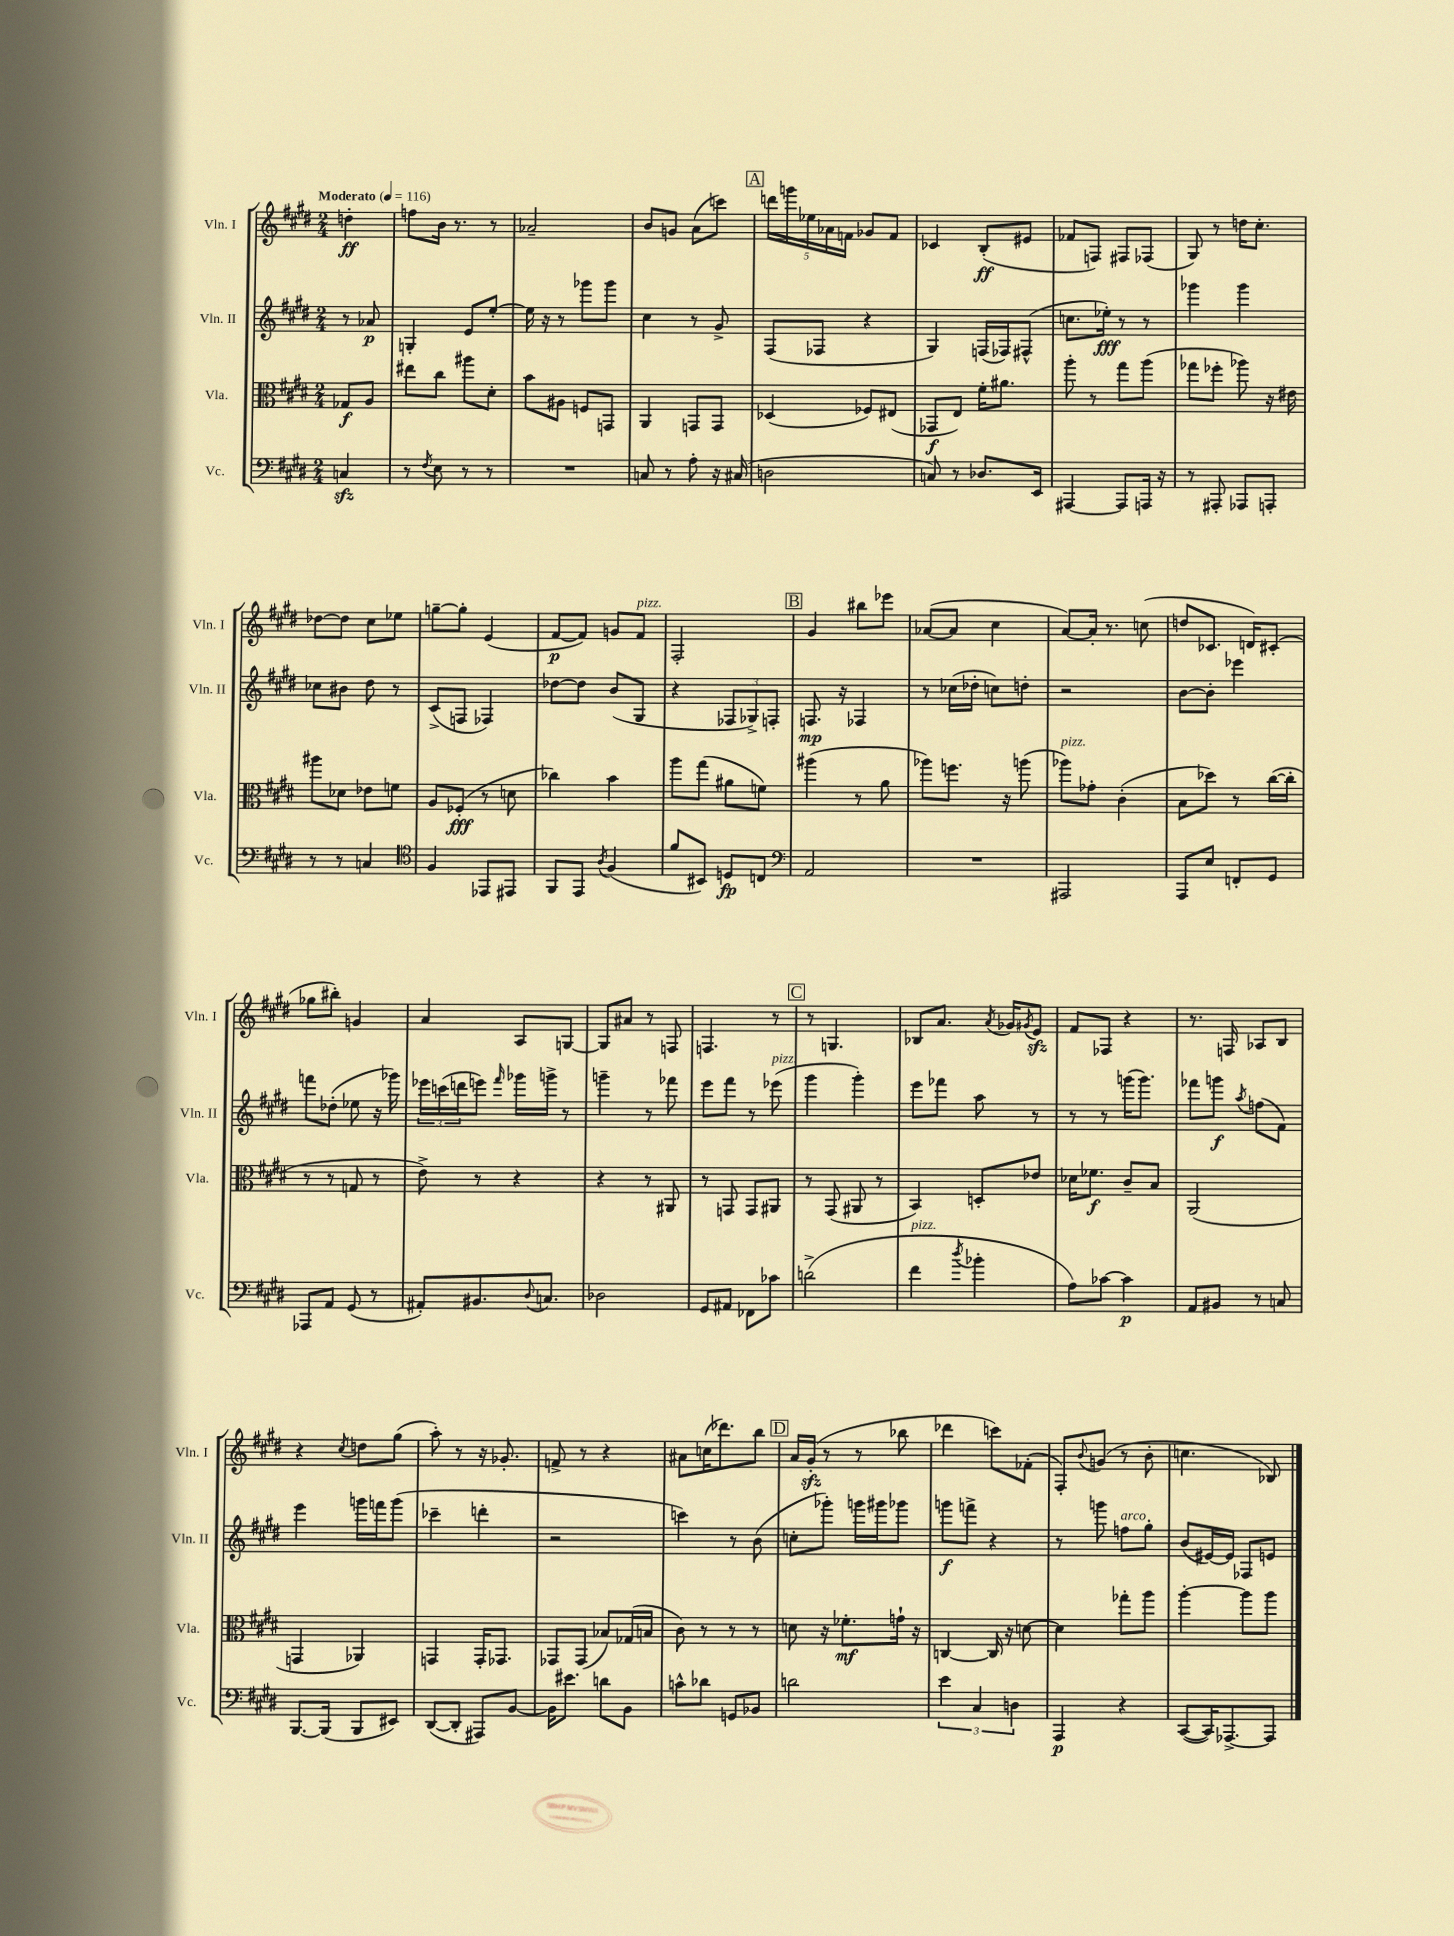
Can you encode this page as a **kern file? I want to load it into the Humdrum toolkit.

**kern	**dynam	**kern	**dynam	**kern	**dynam	**kern	**dynam
*part4	*part4	*part3	*part3	*part2	*part2	*part1	*part1
*staff4	*staff4	*staff3	*staff3	*staff2	*staff2	*staff1	*staff1
*I"Vc.	*	*I"Vla.	*	*I"Vln. II	*	*I"Vln. I	*
*I'Vc.	*	*I'Vla.	*	*I'Vln. II	*	*I'Vln. I	*
*clefF4	*	*clefC3	*	*clefG2	*	*clefG2	*
*k[f#c#g#d#]	*	*k[f#c#g#d#]	*	*k[f#c#g#d#]	*	*k[f#c#g#d#]	*
*M2/4	*	*M2/4	*	*M2/4	*	*M2/4	*
*MM116	*	*MM116	*	*MM116	*	*MM116	*
=	=	=	=	=	=	=	=
!	!	!	!	!	!	!LO:TX:a:B:t=Moderato	!
4Cnzz/	.	8G-X/L	f	8r	.	4ddn'\	ff
.	.	8A/J	.	8a-X/	p	.	.
=1	=1	=1	=1	=1	=1	=1	=1
8r	.	8ee#X\L	.	4Gn'/	.	8ffn\L	.
8qF#/	.	.	.	.	.	.	.
8E\	.	8cc#\J	.	.	.	16b\Jk	.
.	.	.	.	.	.	8.r	.
8r	.	8aa#X\L	.	8e/L	.	.	.
8r	.	8d#'\J	.	[8ee'/J	.	8r	.
=2	=2	=2	=2	=2	=2	=2	=2
2r	.	8b\L	.	16ee\]	.	2a-X~/	.
.	.	.	.	16r	.	.	.
.	.	8A#X\J	.	8r	.	.	.
.	.	8Fn/L	.	8ggg-X\L	.	.	.
.	.	8GGn/J	.	8ggg-\J	.	.	.
=3	=3	=3	=3	=3	=3	=3	=3
8Cn/	.	4AA/	.	4cc#\	.	8b/L	.
8r	.	.	.	.	.	8gn/J	.
8A'\	.	8GGn/L	.	8r	.	(8a\L	.
16r	.	8GG/J	.	8g#^/	.	8cccn\J)	.
(16C#X/	.	.	.	.	.	.	.
!!LO:REH:place=s1:t=A
=4	=4	=4	=4	=4	=4	=4	=4
2Dn\	.	(4D-X/	.	(8F#/L	.	20dddn\LL	.
.	.	.	.	.	.	20gggn\	.
.	.	.	.	.	.	20ee-X\	.
.	.	.	.	8F-X/J	.	.	.
.	.	.	.	.	.	20a-X\	.
.	.	.	.	.	.	20fn\JJ	.
.	.	8F-X/L)	.	4r	.	8g-X/L	.
.	.	(8E#X/J	.	.	.	8f/J	.
=5	=5	=5	=5	=5	=5	=5	=5
8Cn/)	.	8GG-X/L	f	4G#/)	.	4c-X/	.
8r	.	8E/J)	.	.	.	.	.
8.D-X/L	.	16f#'\KL	.	(16Fn/LL	.	(8B'/L	ff
.	.	8.a#X\J	.	16F-X/J)	.	.	.
.	.	.	.	(8F#X^^/J	.	8e#X/J	.
16EE/Jk	.	.	.	.	.	.	.
=6	=6	=6	=6	=6	=6	=6	=6
[4AAA#X/	.	8aa'\	.	8.ccn\L	.	8f-X/L	.
.	.	8r	.	.	.	8Fn/J)	.
.	.	.	.	16ee-X'\Jk)	fff	.	.
8AAA#/L]	.	8gg#\L	.	8r	.	8F#X/L	.
16AAAn/Jk	.	(8aa\J	.	8r	.	(8F-X/J	.
16r	.	.	.	.	.	.	.
=7	=7	=7	=7	=7	=7	=7	=7
8r	.	8gg-X\L	.	4ggg-X\	.	8G#/)	.
8AAA#X'/	.	8ff-X'\J	.	.	.	8r	.
8AAA-X/L	.	8aa-X\)	.	4ggg-\	.	16ddn\KL	.
.	.	.	.	.	.	8.cc#'\J	.
8AAAn'/J	.	16r	.	.	.	.	.
.	.	16e#X\	.	.	.	.	.
!!LO:LB:g=z
=8	=8	=8	=8	=8	=8	=8	=8
8r	.	8aa#X\L	.	8cc-X\L	.	[8dd-X\L	.
8r	.	8d-X\J	.	8b#X\J	.	8dd-\J]	.
4Cn/	.	8e-X\L	.	8dd#\	.	8cc#\L	.
.	.	8fn\J	.	8r	.	8ee-X\J	.
=9	=9	=9	=9	=9	=9	=9	=9
*clefC4	*	*	*	*	*	*	*
4F#/	.	8A/L	.	(8c#^/L	.	[8ggn~\L	.
.	.	(8F-X'/J	fff	8Fn/J	.	8gg'\J]	.
8EE-X/L	.	8r	.	4F-X/)	.	(4e/	.
8EE#X/J	.	8dn\	.	.	.	.	.
=10	=10	=10	=10	=10	=10	=10	=10
8FF#/L	.	4cc-X\)	.	[8dd-X\L	.	[8f#/L	p
8EE/J	.	.	.	8dd-\J]	.	8f#/J])	.
8qA/	.	.	.	.	.	.	.
(4F#/	.	4b\	.	(8b/L	.	8gn/L	.
!	!	!	!	!	!	!LO:TX:a:i:t=pizz.	!
.	.	.	.	8G#/J	.	8f#/J	.
=11	=11	=11	=11	=11	=11	=11	=11
8f#/L	.	8aa\L	.	4r	.	2F#'/	.
8BB#X/J)	.	(8gg#\J	.	.	.	.	.
8Dn/L	fp	8a#X\L	.	12F-X/L	.	.	.
.	.	.	.	12G-X^/)	.	.	.
8Cn/J	.	8fn\J)	.	.	.	.	.
.	.	.	.	12Fn'/J	.	.	.
!!LO:REH:place=s1:t=B
=12	=12	=12	=12	=12	=12	=12	=12
*clefF4	*	*	*	*	*	*	*
2AA/	.	(4aa#X\	.	8.Fn/	mp	4g#/	.
.	.	.	.	16r	.	.	.
.	.	8r	.	4F-X/	.	8bb#X\L	.
.	.	8a\	.	.	.	8eee-X\J	.
=13	=13	=13	=13	=13	=13	=13	=13
2r	.	8aa-X\L)	.	8r	.	([8a-X/L	.
.	.	8.ffn\J	.	(16cc-X\LL	.	8a-/J]	.
.	.	.	.	16dd-X'\JJ	.	.	.
.	.	.	.	8ccn\L)	.	4cc#\	.
.	.	16r	.	.	.	.	.
.	.	(8aan\	.	8ddn'\J	.	.	.
=14	=14	=14	=14	=14	=14	=14	=14
!	!	!LO:TX:a:i:t=pizz.	!	!	!	!	!
2AAA#X/	.	8aa-X\L)	.	2r	.	[8a/L)	.
.	.	8g-X'\J	.	.	.	16a'/Jk]	.
.	.	.	.	.	.	8.r	.
.	.	(4c#'\	.	.	.	.	.
.	.	.	.	.	.	(8ccn\	.
=15	=15	=15	=15	=15	=15	=15	=15
8AAA/L	.	8B\L	.	[8b\L	.	8ddn/L	.
8E/J	.	8dd-X\J)	.	8b'\J]	.	8.c-X/J	.
8FFn'/L	.	8r	.	4eee-X\	.	.	.
.	.	.	.	.	.	16dn/KL)	.
8GG#/J	.	([16cc#\LL	.	.	.	(8c#X'/J	.
.	.	16cc#'\JJ]	.	.	.	.	.
!!LO:LB:g=z
=16	=16	=16	=16	=16	=16	=16	=16
8AAA-X/L	.	8r	.	8fffn\L	.	8gg-X\L	.
8AA/J	.	8r	.	(8dd-X'\J	.	8bb#X'\J)	.
(8GG#/	.	8Gn/	.	8ee-X\	.	4gn/	.
8r	.	8r	.	16r	.	.	.
.	.	.	.	16ggg-X\)	.	.	.
=17	=17	=17	=17	=17	=17	=17	=17
8AA#X'/L)	.	8e^\)	.	24eee-X\LL	.	4a/	.
.	.	.	.	(24cccn\	.	.	.
.	.	.	.	24dddn\J	.	.	.
8.BB#X/	.	8r	.	8eeen\J)	.	.	.
.	.	.	.	16qqfff#/	.	.	.
.	.	4r	.	16ggg-X\LL	.	8A/L	.
8qqD#/	.	.	.	.	.	.	.
8.Cn/J	.	.	.	16gggn^\JJ	.	.	.
.	.	.	.	8r	.	[8Gn/J	.
=18	=18	=18	=18	=18	=18	=18	=18
2D-X\	.	4r	.	4gggn~\	.	8G/L]	.
.	.	.	.	.	.	8a#X/J	.
.	.	8r	.	8r	.	8r	.
.	.	8AA#X/	.	8fff-X\	.	8Fn/	.
=19	=19	=19	=19	=19	=19	=19	=19
8GG#/L	.	8r	.	8eee\L	.	4.Fn/	.
8AA#X/J	.	8GGn/	.	8fff#\J	.	.	.
8FF-X\L	.	8GG/L	.	8r	.	.	.
!	!	!	!	!LO:TX:a:i:t=pizz.	!	!	!
8c-X\J	.	8AA#X/J	.	(8eee-X\	.	8r	.
!!LO:REH:place=s1:t=C
=20	=20	=20	=20	=20	=20	=20	=20
(2dn^\	.	8r	.	4ggg#\	.	8r	.
.	.	(8GG#/	.	.	.	4.Gn/	.
.	.	8AA#X/	.	4ggg#'\)	.	.	.
.	.	8r	.	.	.	.	.
=21	=21	=21	=21	=21	=21	=21	=21
!LO:TX:a:i:t=pizz.	!	!	!	!	!	!	!
4f#\	.	4BB/)	.	8eee\L	.	8B-X/L	.
.	.	.	.	8fff-X\J	.	8.a/J	.
8qdd#/	.	.	.	.	.	.	.
4b-X'\	.	8Dn'/L	.	8aa\	.	.	.
.	.	.	.	.	.	8qa/	.
.	.	.	.	.	.	16g-X/KL	.
.	.	.	.	.	.	8qg#X/	.
.	.	8e-X/J	.	8r	.	8ezz/J	.
=22	=22	=22	=22	=22	=22	=22	=22
8A\L)	.	16d-X\KL	.	8r	.	8f#/L	.
.	.	8.f-X\J	f	.	.	.	.
[8c-X\J	.	.	.	8r	.	8F-X/J	.
4c-\]	p	8c#~/L	.	(16gggn\KL	.	4r	.
.	.	.	.	8.ggg\J)	.	.	.
.	.	8B/J	.	.	.	.	.
=23	=23	=23	=23	=23	=23	=23	=23
8AA/L	.	(2AA/	.	8fff-X\L	.	8.r	.
8BB#X/J	.	.	.	8gggn\J	f	.	.
.	.	.	.	.	.	16Fn/	.
.	.	.	.	8qaa/	.	.	.
8r	.	.	.	(8ffn\L	.	8A-X/L	.
8Cn/	.	.	.	8f#\J)	.	8B/J	.
!!LO:LB:g=z
=24	=24	=24	=24	=24	=24	=24	=24
[8.BBB/L	.	4GGn/	.	4eee\	.	4r	.
(16BBB/Jk]	.	.	.	.	.	.	.
.	.	.	.	.	.	8qcc#/	.
8BBB/L	.	4AA-X/)	.	16gggn\LL	.	8ddn\L	.
.	.	.	.	16fffn\J	.	.	.
8EE#X/J)	.	.	.	(8ggg\J	.	(8gg#\J	.
=25	=25	=25	=25	=25	=25	=25	=25
([8DD#/L	.	4GGn/	.	4ccc-X~\	.	8aa'\)	.
8DD#'/J]	.	.	.	.	.	8r	.
8AAA#X/L)	.	16GG'/KL	.	4dddn'\	.	16r	.
.	.	8.GG-X/J	.	.	.	8.g-X'/	.
[8BB/J	.	.	.	.	.	.	.
=26	=26	=26	=26	=26	=26	=26	=26
16BB\KL]	.	8GG-X/L	.	2r	.	8fn^/	.
8.e#X\J	.	.	.	.	.	.	.
.	.	(8GG-/J	.	.	.	8r	.
8dn\L	.	8B-X/L)	.	.	.	4r	.
8BB\J	.	(16G-X/L	.	.	.	.	.
.	.	16Bn/JJ	.	.	.	.	.
=27	=27	=27	=27	=27	=27	=27	=27
8cn^^\L	.	8c#\)	.	4cccn\)	.	8a#X\L	.
8d-X\J	.	8r	.	.	.	(16ccn\K	.
.	.	.	.	.	.	8.ddd-X\)	.
8GGn/L	.	8r	.	8r	.	.	.
8BB-X/J	.	8r	.	(8b\	.	8bb\J	.
!!LO:REH:place=s1:t=D
=28	=28	=28	=28	=28	=28	=28	=28
2dn\	.	8dn\	.	8ccn'\L	.	16a/LL	.
.	.	.	.	.	.	(16g#zz'/JJ	.
.	.	16r	.	8ggg-X'\J)	.	8r	.
.	.	8.f-X'\L	mf	.	.	.	.
.	.	.	.	16gggn\LL	.	8r	.
.	.	.	.	16ggg#X\J	.	.	.
.	.	16gn`\Jk	.	8ggg-X\J	.	8bb-X\	.
.	.	16r	.	.	.	.	.
=29	=29	=29	=29	=29	=29	=29	=29
6e\	.	[4Cn/	.	8gggn\L	f	4ddd-X\	.
.	.	.	.	8fffn^\J	.	.	.
6C#/	.	.	.	.	.	.	.
.	.	16C/]	.	4r	.	8cccn\L)	.
.	.	16r	.	.	.	.	.
6Dn\	.	.	.	.	.	.	.
.	.	[8dn\	.	.	.	(8f-X'\J	.
=30	=30	=30	=30	=30	=30	=30	=30
4AAA/	p	4d\]	.	8r	.	8F#'/L)	.
.	.	.	.	.	.	8qqb/	.
.	.	.	.	8gggn\	.	(8gn/J	.
!	!	!	!	!LO:TX:a:i:t=arco	!	!	!
4r	.	8gg-X'\L	.	8ffn\L	.	8r	.
.	.	8aa\J	.	8gg#'\J	.	8b'\	.
=31	=31	=31	=31	=31	=31	=31	=31
([8CC#/L	.	[4aa'\	.	(8b/L	.	4.ccn\	.
16CC#/K])	.	.	.	[16e#X/L)	.	.	.
[8.AAA-X^/	.	.	.	16e#/JJ]	.	.	.
.	.	8aa\L]	.	8F-X/L	.	.	.
8AAA-/J]	.	8aa\J	.	8en/J	.	8B-X/)	.
==	==	==	==	==	==	==	==
*-	*-	*-	*-	*-	*-	*-	*-
